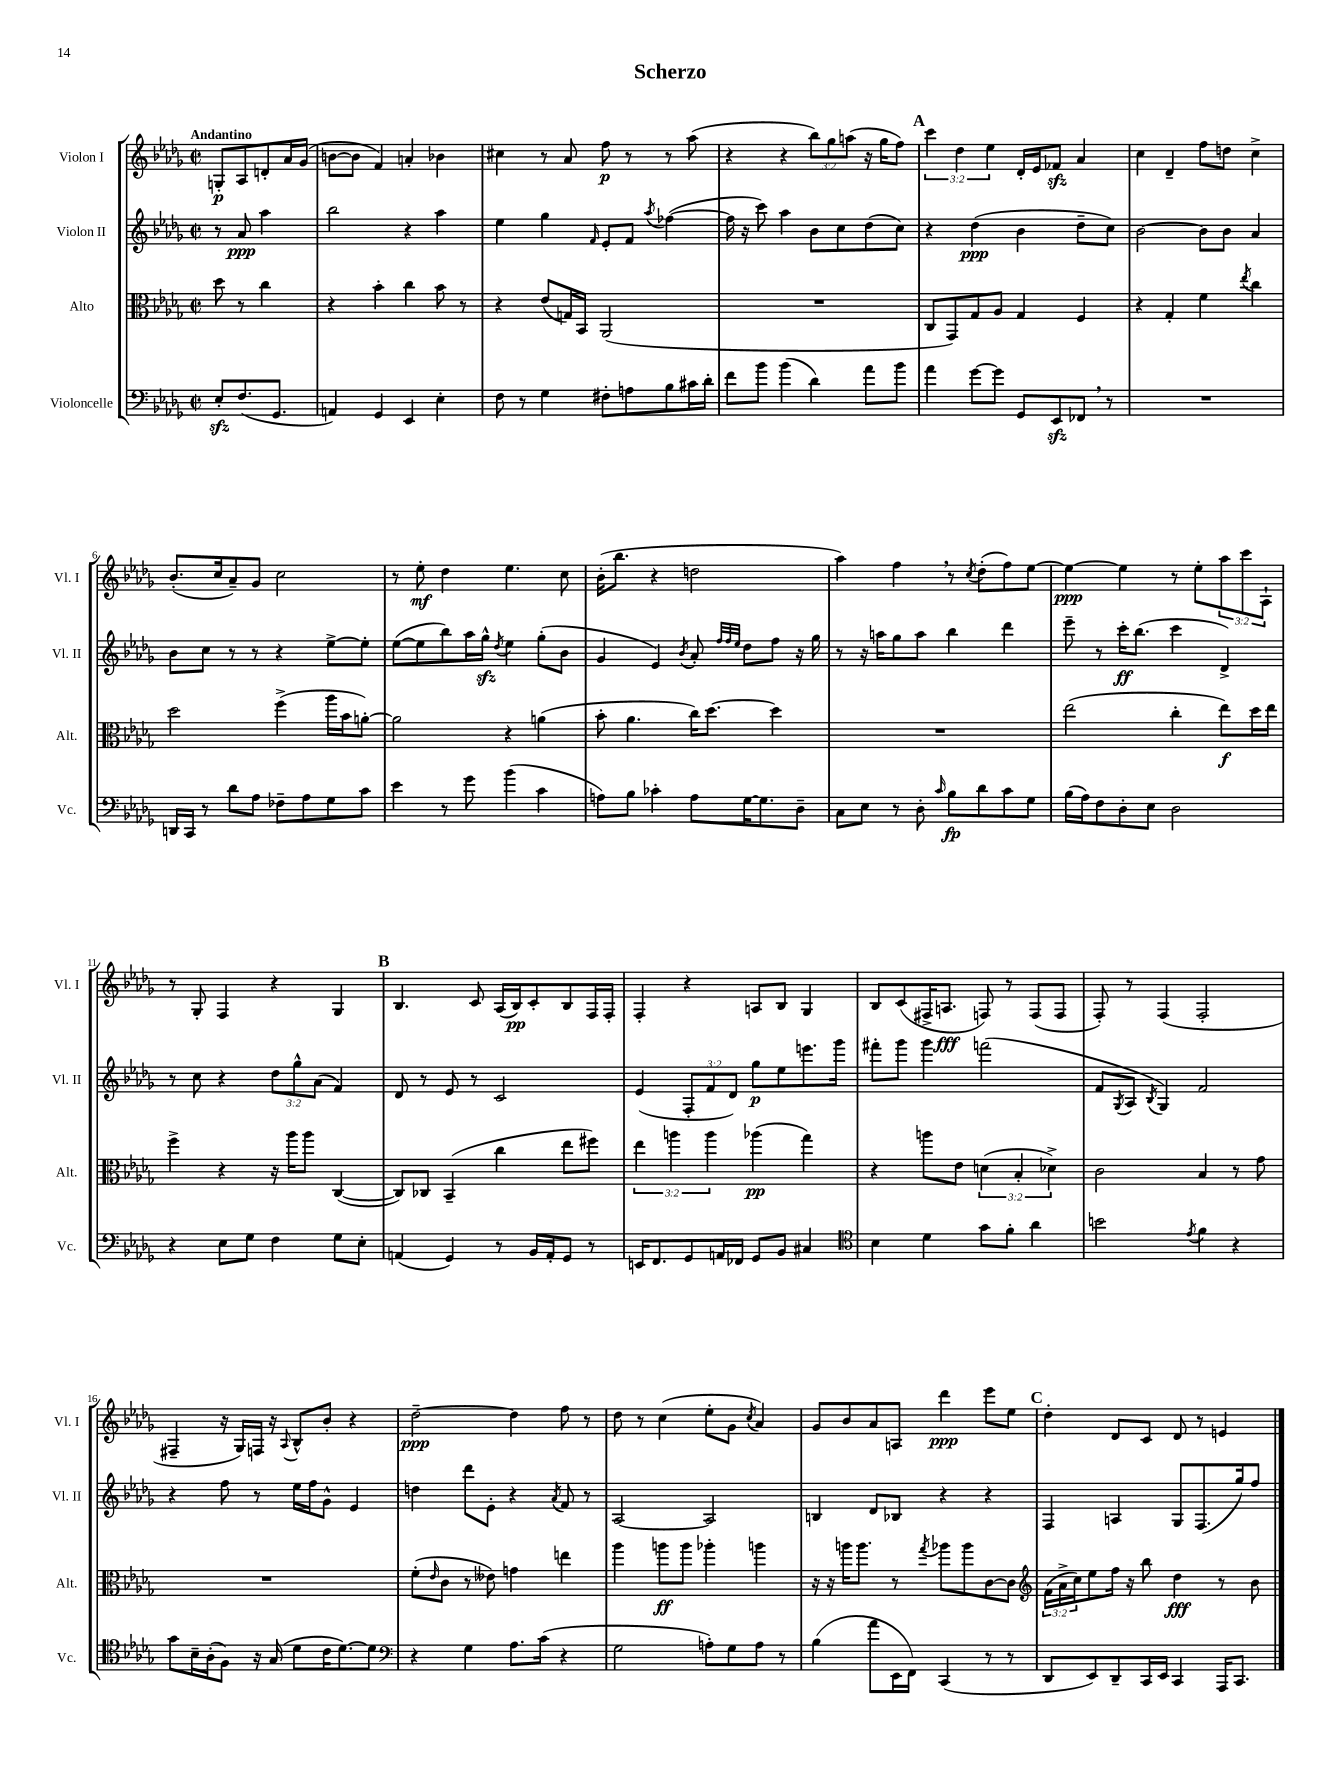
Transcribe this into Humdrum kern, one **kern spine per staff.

**kern	**kern	**kern	**kern
*staff4	*staff3	*staff2	*staff1
*clefF4	*clefC3	*clefG2	*clefG2
*k[b-e-a-d-g-]	*k[b-e-a-d-g-]	*k[b-e-a-d-g-]	*k[b-e-a-d-g-]
*M2/2	*M2/2	*M2/2	*M2/2
*met(c|)	*met(c|)	*met(c|)	*met(c|)
8E-'	8dd-	8r	8G'
(8.F	8r	8a-	8A-
.	4cc	4aa-	8d'
8.GG-	.	.	.
.	.	.	16a-
.	.	.	(16g-
=	=	=	=
4AA)	4r	2bb-	[8b
.	.	.	8b]
4GG-	4b-'	.	4f)
4EE-	4cc	4r	4a'
4E-'	8b-	4aa-	4b-
.	8r	.	.
=	=	=	=
8F	4r	4ee-	4cc#
8r	.	.	.
4G-	(8e-	4gg-	8r
.	16G)	.	8a-
.	16BB-	.	.
.	.	16qqf	.
8F#'	(2AA-	8e-'	8ff
8A	.	8f	8r
.	.	8qaa-	.
8B-	.	([4ff-	8r
16c#	.	.	(8aa-
16d-'	.	.	.
=	=	=	=
8f	1r	16ff-]	4r
.	.	16r	.
8b-	.	8ccc)	.
(4b-	.	4aa-	4r
4d-)	.	8b-	12bb-)
.	.	.	12gg-
.	.	8cc	.
.	.	.	(12aa
8a-	.	(8dd-	16r
.	.	.	16gg-
8b-	.	8cc)	8ff)
=	=	=	=
4a-	8C	4r	6ccc
.	8GG-)	.	.
.	.	.	6dd-
[8g-	8G-	(4dd-	.
.	.	.	6ee-
8g-]	8A-	.	.
8GG-	4G-	4b-	16d-'
.	.	.	16e-
8EE-	.	.	8f-
8FF-	4F	8dd-~	4a-
8r	.	8cc)	.
=	=	=	=
1r	4r	[2b-	4cc
.	4G-'	.	4d-~
.	4f	8b-]	8ff
.	.	8b-	8dd
.	8qee-	.	.
.	4cc	4a-	4cc^
=	=	=	=
16DD	2dd-	8b-	(8.b-'
16CC	.	.	.
8r	.	8cc	.
.	.	.	16cc
8d-	.	8r	8a-~)
8A-	.	8r	8g-
8F-~	(4ff^	4r	2cc
8A-	.	.	.
8G-	16aa-	[8ee-^	.
.	16b-	.	.
8c	[8a')	8ee-']	.
=	=	=	=
4e-	2a]	([8ee-	8r
.	.	8ee-]	8ee-'
8r	.	8bb-)	4dd-
8g-	.	16aa-	.
.	.	16gg-^^	.
.	.	8qdd-	.
(4b-	4r	4ee-	4.ee-
4c	(4a	(8gg-'	.
.	.	8b-	8cc
=	=	=	=
8A)	8b-'	4g-	(16b-'
.	.	.	8.bb-
8B-	4.a-	.	.
4c-'	.	4e-)	4r
.	.	8qb-	.
8A	16cc)	8a-'	2dd
.	[8.dd-	.	.
.	.	32qqff	.
.	.	32qqff	.
.	.	32qqee-	.
[16G-	.	8dd-	.
8.G-]	.	.	.
.	4dd-]	8ff	.
8D-~	.	16r	.
.	.	16gg-	.
=	=	=	=
8C	1r	8r	4aa-)
8E-	.	16r	.
.	.	16aa	.
8r	.	8gg-	4ff
8D-'	.	8aa	.
16qqc	.	.	.
8B-	.	4bb-	8r
.	.	.	8qcc
8d-	.	.	(8dd-'
8c	.	4ddd-	8ff)
8G-	.	.	[8ee-
=	=	=	=
(16B-	(2ee-	8eee-~	4ee-_
16A-)	.	.	.
8F	.	8r	.
8D-'	.	16ccc'	4ee-]
.	.	(8.bb-	.
8E-	.	.	.
2D-	4cc'	4ccc	8r
.	.	.	8ee-'
.	8ee-)	4d-^)	12aa-
.	.	.	12ccc
.	16dd-	.	.
.	.	.	12A-`
.	16ee-	.	.
=	=	=	=
4r	4ff^	8r	8r
.	.	8cc	8G-'
8E-	4r	4r	4F
8G-	.	.	.
4F	16r	12dd-	4r
.	16aa-	.	.
.	.	12gg-^^	.
.	8aa-	.	.
.	.	(12a-	.
8G-	([4C	4f)	4G-
8E-'	.	.	.
=	=	=	=
(4AA	8C])	8d-	4.B-
.	8C-	8r	.
4GG-)	(4BB-~	8e-	.
.	.	8r	8c
8r	4cc	2c	(16A-
.	.	.	16B-)
16BB-	.	.	8c'
16AA'	.	.	.
8GG-	8ee-	.	8B-
8r	8ff#)	.	16F
.	.	.	16F'
=	=	=	=
16EE	6ee-	(4e-	4F'
8.FF	.	.	.
.	6aa	.	.
8GG-	.	12F'	4r
.	6aa	12f	.
16AA	.	.	.
.	.	12d-)	.
16FF-	.	.	.
8GG-	(4aa-	8gg-	8A
8BB-	.	8ee-	8B-
4C#	4gg-)	8.eee	4G-
.	.	16ggg-	.
=	=	=	=
*clefC4	*	*	*
4B-	4r	8fff#'	8B-
.	.	8ggg-	(8c
4d-	8aa	4ggg-	16F#^
.	.	.	8.A
.	8e-	.	.
8g-	(6d	(2fff	8F)
8f'	.	.	8r
.	6B-'	.	.
4a-	.	.	(8F
.	6d-^)	.	.
.	.	.	8F
=	=	=	=
2b	2c	8f	8F')
.	.	8qG-	.
.	.	8A-	8r
.	.	8qB-	.
.	.	4G-)	(4F
8qe-	.	.	.
4f	4B-	2f	2F'
4r	8r	.	.
.	8g-	.	.
=	=	=	=
8g-	1r	4r	4F#~
16B-~	.	.	.
(16A-'	.	.	.
8F)	.	8ff	16r
.	.	.	16G-)
16r	.	8r	16F
(16G-	.	.	16r
.	.	.	8qqA-
8d-	.	16ee-	8B-^^
.	.	16ff	.
16c	.	8g-^^	8b-'
[8.d-)	.	.	.
.	.	4e-	4r
8d-]	.	.	.
=	=	=	=
*clefF4	*	*	*
4r	(8f'	4dd	[2dd-~
.	16qqe-	.	.
.	8c	.	.
4G-	8r	8ddd-	.
.	8e--)	8e-'	.
8.A-	4g	4r	4dd-]
(16c	.	.	.
.	.	8qa-	.
4r	4ee	8f	8ff
.	.	8r	8r
=	=	=	=
2G-	4aa-	[2A-	8dd-
.	.	.	8r
.	8aa	.	(4cc
.	8aa	.	.
8A')	4aa-'	2A-]	8ee-'
8G-	.	.	8g-
.	.	.	8qcc
8A	4aa	.	4a-)
8r	.	.	.
=	=	=	=
(4B-	16r	4B	8g-
.	16r	.	.
.	16aa	.	8b-
.	8.aa	.	.
8a-	.	8d-	8a-
16EE-	8r	8B-	8A
16FF)	.	.	.
.	8qgg-	.	.
(4CC	8aa-	4r	4ddd-
.	8aa-	.	.
8r	[8c	4r	8eee-
8r	8c]	.	8ee-
=	=	=	=
*	*clefG2	*	*
8DD-	(24f	4F	4dd-'
.	24a-^	.	.
.	24cc)	.	.
8EE-)	8ee-	.	.
8DD-~	16ff	4A	8d-
.	16r	.	.
16CC	8bb-	.	8c
16EE-	.	.	.
4CC	4dd-	8G-	8d-
.	.	(8.F	8r
16AAA-	8r	.	4e
8.CC	.	16gg-)	.
.	8b-	8ff	.
==	==	==	==
*-	*-	*-	*-
